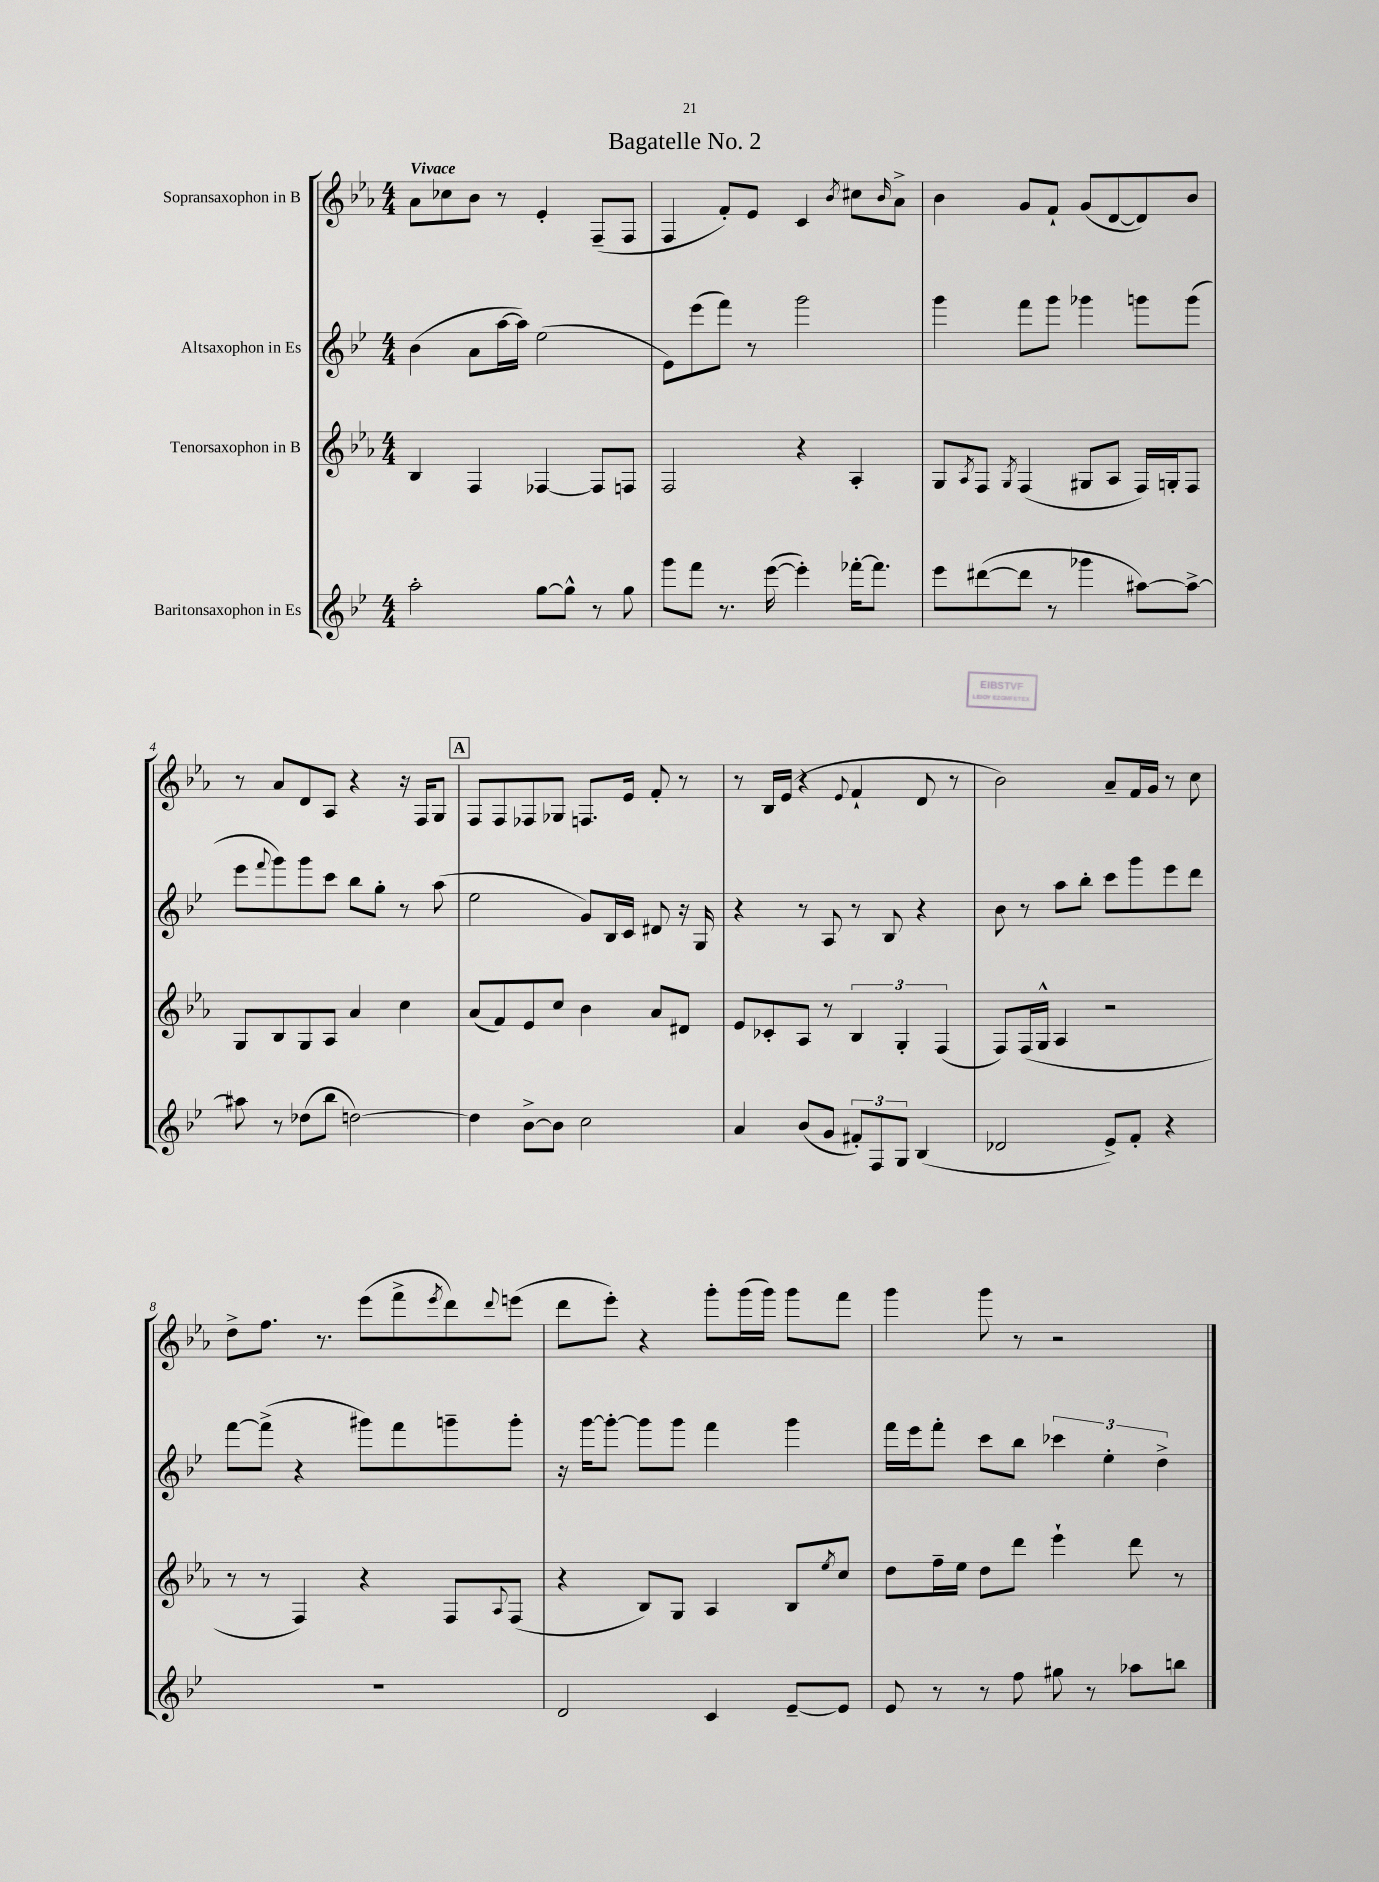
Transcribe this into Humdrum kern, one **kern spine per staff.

**kern	**kern	**kern	**kern
*staff4	*staff3	*staff2	*staff1
*clefG2	*clefG2	*clefG2	*clefG2
*k[b-e-]	*k[b-e-a-]	*k[b-e-]	*k[b-e-a-]
*M4/4	*M4/4	*M4/4	*M4/4
2aa'	4B-	(4b-	8a-
.	.	.	8cc-
.	4F	8a	8b-
.	.	[16aa	8r
.	.	16aa])	.
[8gg	[4F-	(2ee-	4e-'
8gg^^]	.	.	.
8r	8F-]	.	(8F~
8gg	8F	.	8F
=	=	=	=
8ggg	2F	8e-)	4F
8fff	.	(8eee-	.
8.r	.	8fff)	8f')
.	.	8r	8e-
([16eee-	.	.	.
4eee-'])	4r	2ggg	4c
.	.	.	8qb-
[16fff-'	4A-'	.	8cc#
8.fff-]	.	.	.
.	.	.	16qqb-
.	.	.	8a-^
=	=	=	=
8eee-	8G	4ggg	4b-
.	8qA-	.	.
([8ddd#	8F	.	.
.	8qG	.	.
8ddd#]	(4F	8fff	8g
8r	.	8ggg	8f`
4ggg-	8G#	4ggg-	(8g
.	8A-	.	[8d
[8aa#)	16F)	8ggg	8d])
.	16G'	.	.
8aa#^_	8F	(8ggg	8b-
=	=	=	=
8aa#]	8G	8eee-	8r
.	.	8qqfff	.
8r	8B-	8ggg)	8a-
(8dd-	8G	8ggg	8d
8bb-	8A-	8ccc	8A-
[2dd)	4a-	8bb-	4r
.	.	8gg'	.
.	4cc	8r	16r
.	.	.	16F
.	.	(8aa	8G
=	=	=	=
4dd]	(8a-	2ee-	8F
.	8f)	.	8F
[8b-^	8e-	.	8F-
8b-]	8cc	.	8G-
2cc	4b-	8g)	8.F
.	.	16B-	.
.	.	16c	16e-
.	8a-	8d#	8f'
.	8d#	16r	8r
.	.	16G	.
=	=	=	=
4a	8e-	4r	8r
.	8c-'	.	16B-
.	.	.	(16e-
(8b-	8A-	8r	4r
8g	8r	8A	.
.	.	.	8qqe-
12f#')	6B-	8r	4f`
12F	.	.	.
.	.	8B-	.
12G	6G'	.	.
(4B-	.	4r	8d
.	(6F	.	.
.	.	.	8r
=	=	=	=
2d-	8F)	8b-	2b-)
.	(16F	8r	.
.	16G^^	.	.
.	4A-	8aa	.
.	.	8bb-'	.
8e-^)	2r	8ccc	8a-~
8f'	.	8ggg	16f
.	.	.	16g
4r	.	8eee-	8r
.	.	8ddd	8cc
=	=	=	=
1r	8r	[8fff	8dd^
.	8r	(8fff^]	8.ff
.	4F)	4r	.
.	.	.	8.r
.	4r	8ggg#)	(8eee-
.	.	8fff	8fff^
.	.	.	8qeee-
.	8F	8ggg~	8ddd)
.	8qqA-	.	8qqddd
.	(8F	8ggg'	(8eee
=	=	=	=
2d	4r	16r	8ddd
.	.	[16ggg	.
.	.	8ggg'_	8eee-')
.	8B-)	8ggg]	4r
.	8G	8ggg	.
4c	4A-	4fff	8ggg'
.	.	.	(16ggg
.	.	.	16ggg)
[8e-~	8B-	4ggg	8ggg
.	8qee-	.	.
8e-]	8cc	.	8fff
=	=	=	=
8e-	8dd	16fff	4ggg
.	.	16eee-	.
8r	16ff~	8fff'	.
.	16ee-	.	.
8r	8dd	8ccc	8ggg
8ff	8ddd	8bb-	8r
8gg#	4eee-`	6ccc-	2r
8r	.	.	.
.	.	6ee-'	.
8aa-	8ddd	.	.
.	.	6dd^	.
8bb	8r	.	.
==	==	==	==
*-	*-	*-	*-
